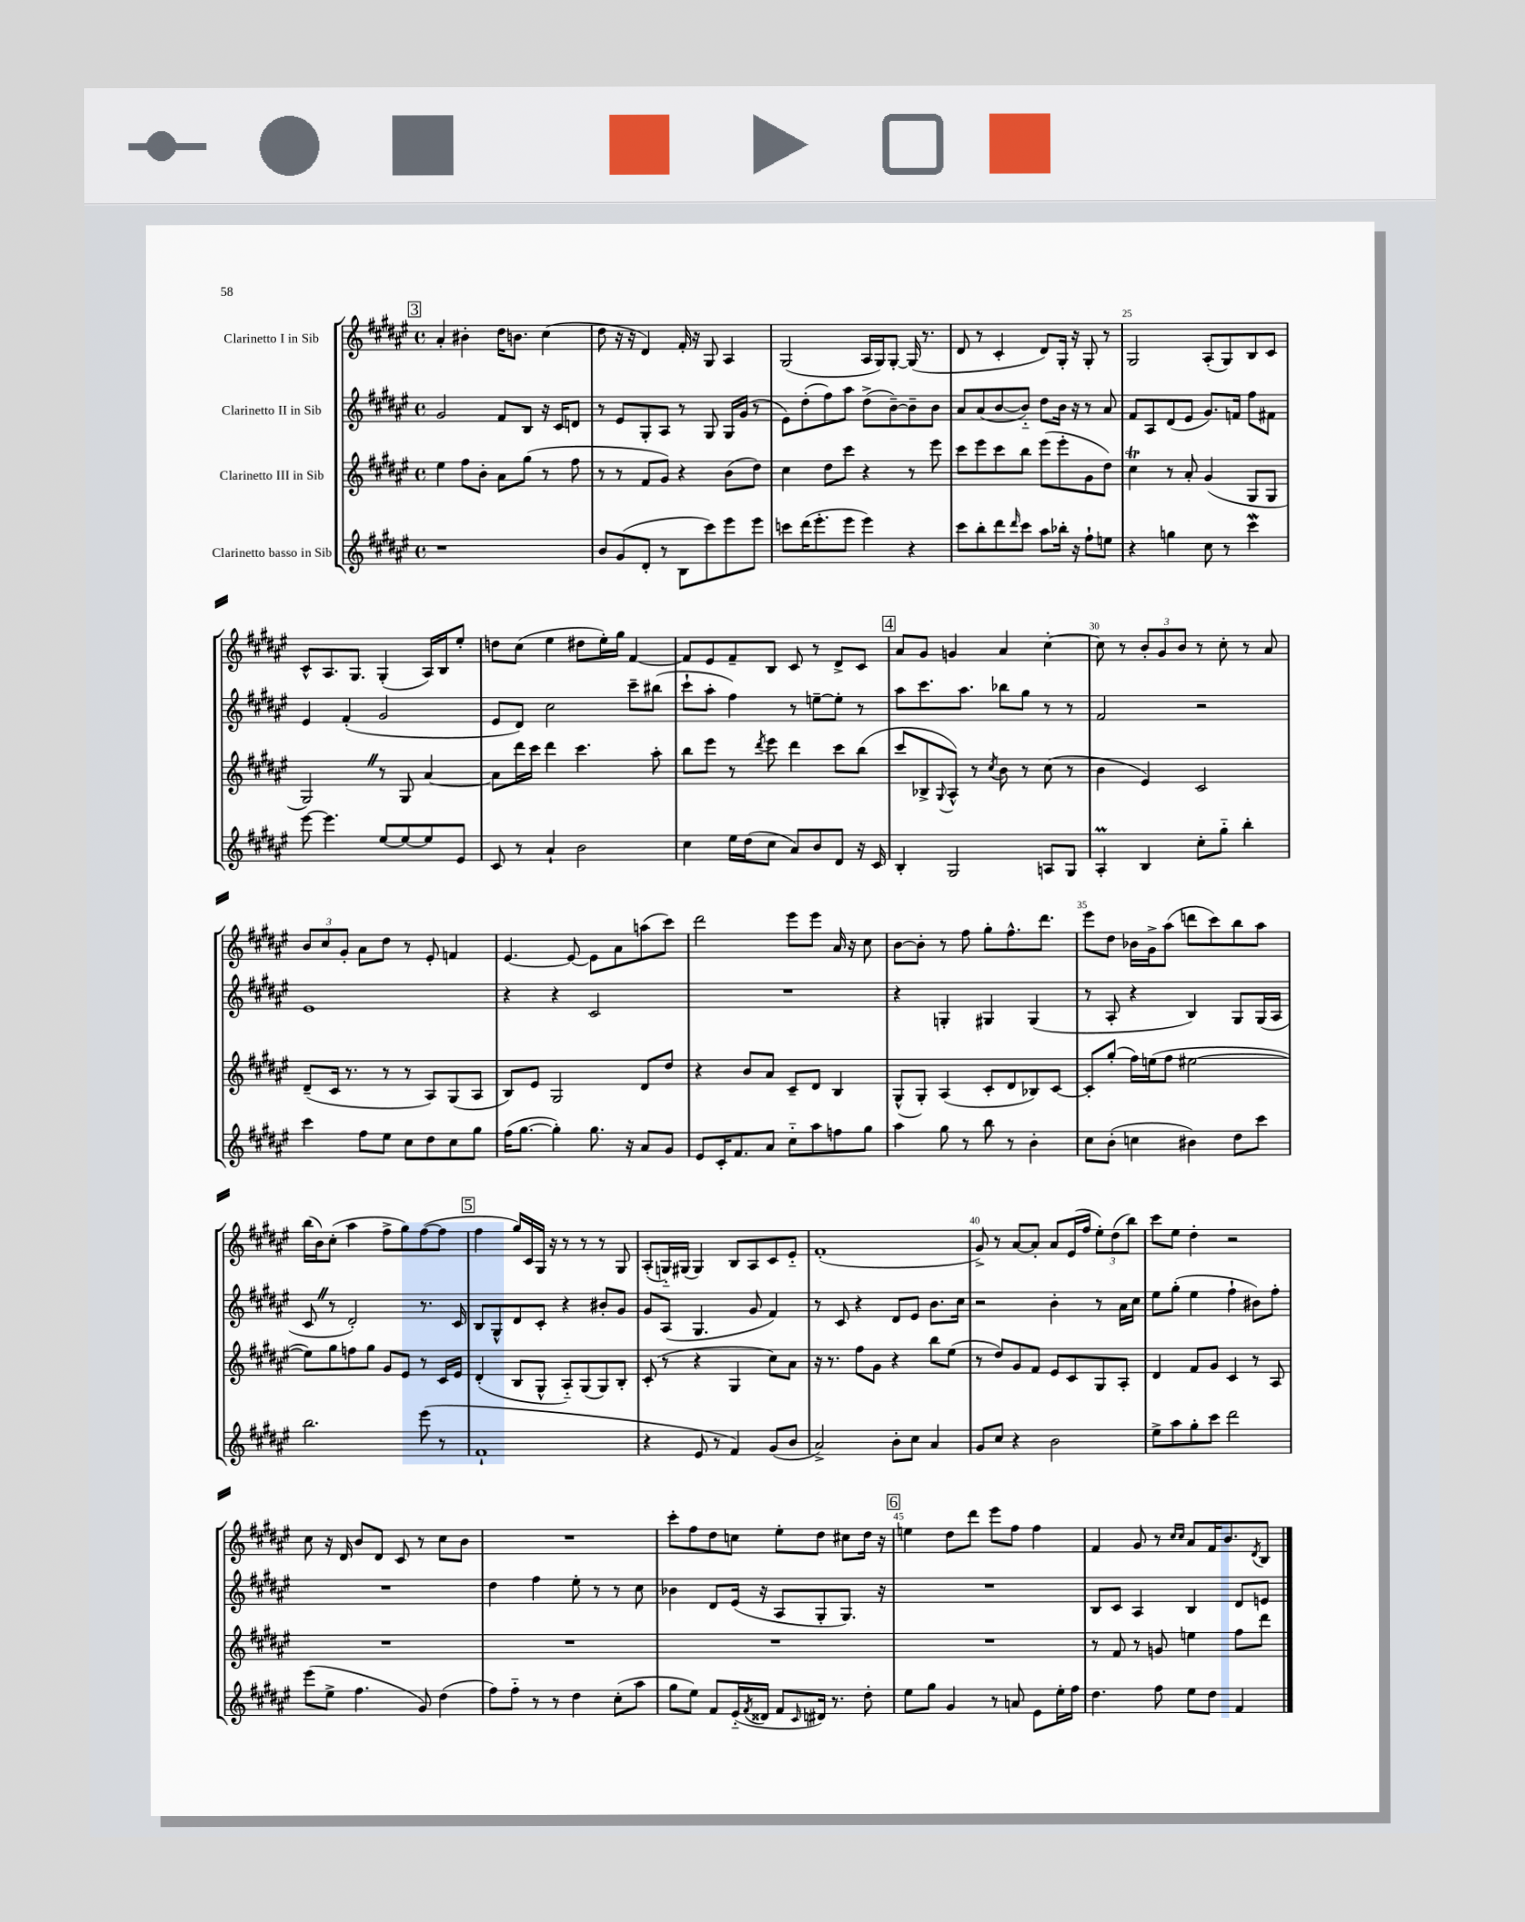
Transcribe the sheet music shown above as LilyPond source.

<<
\new StaffGroup <<
\new Staff = "s0" \with { instrumentName = "Clarinetto I in Sib" } {
    \clef treble \key fis \major \defaultTimeSignature \time 4/4
    \mark \markup { \box "3" } ais'4-. bis'4-. dis''16 b'8. cis''4( |
    dis''8 r16 r16 dis'4) fis'16-. r16 gis8 ais4 |
    gis2( ais16 gis16) gis8~-. gis16( r8. |
    dis'8 r8 cis'4-. dis'8) gis16-. r16 gis8-. r8 |
    gis2 ais8-.( gis8) b8 cis'8 |
    cis'8-^ ais8. gis8. gis4-.( ais16) b16 eis''8-. |
    d''8 cis''8( eis''4 dis''8 eis''16-.) gis''16 fis'4~ |
    fis'8 eis'8 fis'8-- b8 cis'8 r8 dis'8-> cis'8 |
    \mark \markup { \box "4" } ais'8 gis'8 g'4 ais'4 cis''4~-. |
    cis''8 r8 \tuplet 3/2 { b'8-. gis'8 b'8 } r8 cis''8-. r8 ais'8 |
    \tuplet 3/2 { b'8 cis''8 gis'8-. } ais'8 dis''8 r8 eis'8-. f'4 |
    eis'4.~ eis'8~ eis'8 ais'8 a''8( cis'''8) |
    dis'''2 eis'''8 eis'''8 ais'16 r16 cis''8 |
    b'8~ b'8-. r8 fis''8 gis''8-. fis''8.-^ dis'''8. |
    eis'''8 dis''8 bes'16 gis'16-> ais''8( d'''8 cis'''8) b''8 ais''8 |
    b''16( b'16) cis''8-.( ais''4 fis''8-> gis''8) fis''8~( fis''8 |
    \mark \markup { \box "5" } fis''4 gis''16) cis'16 gis16 r16 r8 r8 r8 gis8 |
    ais8-.( g16-_) gis16( gis4) b8 ais8 cis'8 eis'8-_ |
    fis'1-.( |
    gis'8->) r8 ais'8~ ais'8-. ais'8 eis'16( fis''16 \tuplet 3/2 { eis''8-.) dis''8( b''8) } |
    cis'''8 eis''8 dis''4-. r2 |
    cis''8 r16 dis'16 b'8 dis'8 cis'8 r8 cis''8 b'8 |
    R1 |
    cis'''8-. fis''8 dis''8 c''8 eis''8-. dis''8 cis''8 dis''16 r16 |
    \mark \markup { \box "6" } e''4 dis''8 dis'''8 eis'''8 fis''8 fis''4 |
    fis'4 gis'8 r8 \grace { cis''16 cis''16 } ais'8 fis'16 b'8. \acciaccatura { dis'8 } b8 \bar "|." |
}
\new Staff = "s1" \with { instrumentName = "Clarinetto II in Sib" } {
    \clef treble \key fis \major \defaultTimeSignature \time 4/4
    \mark \markup { \box "3" } gis'2 fis'8 b8 r16 cis'16 d'8 |
    r8 eis'8 gis8-. ais8 r8 gis8 gis16 gis'16( r8 |
    eis'8) dis''8-.( fis''8) ais''8 dis''8->( b'8~--) b'8-- b'8 |
    ais'8 ais'8( b'8~ b'8-_) dis''8 b'16 r16 r8 ais'8 |
    fis'8 ais8 dis'8( eis'8 gis'8.) f'16 fis''8 fis'8 |
    eis'4 fis'4-.( gis'2 |
    eis'8 dis'8) cis''2 cis'''8-- bis''8( |
    cis'''8-! ais''8-. fis''4) r8 e''8~-- e''8-. r8 |
    \mark \markup { \box "4" } ais''8 cis'''8. ais''8. bes''8 gis''8 r8 r8 |
    fis'2 r2 |
    eis'1 |
    r4 r4 cis'2 |
    R1 |
    r4 g4-. gis4 gis4( |
    r8 ais8-. r4 b4) gis8 gis16( ais16 |
    cis'8 \once \override BreathingSign.text = \markup { \musicglyph "scripts.caesura.straight" } \breathe r8 dis'2-.) r8. cis'16 |
    \mark \markup { \box "5" } b8 gis8-^ dis'8 cis'8-. r4 bis'8-. gis'8 |
    gis'8 ais8( gis4. gis'8 fis'4) |
    r8 cis'8 r4 dis'8 eis'8 b'8. cis''16 |
    r2 b'4-. r8 ais'16 cis''16 |
    eis''8 gis''8-.( eis''4 fis''4-! bis'8) fis''8-. |
    R1 |
    dis''4 fis''4 eis''8-. r8 r8 cis''8 |
    bes'4 dis'8 eis'16( r16 ais8 gis8-. gis8.) r16 |
    \mark \markup { \box "6" } R1 |
    b8 cis'8 ais4 b4 dis'8 e'8 \bar "|." |
}
\new Staff = "s2" \with { instrumentName = "Clarinetto III in Sib" } {
    \clef treble \key fis \major \defaultTimeSignature \time 4/4
    \mark \markup { \box "3" } eis''4 fis''8 b'8-. ais'8 gis''8( r8 fis''8 |
    r8 r8 fis'8 gis'8) r4 b'8( dis''8) |
    cis''4 dis''8 cis'''8 r4 r8 eis'''8 |
    cis'''8 eis'''8 cis'''8 b''8 eis'''8( eis'''8-. gis'8 dis''8) |
    cis''4\trill r8 ais'8-. gis'4( gis8 gis8 |
    gis2) \once \override BreathingSign.text = \markup { \musicglyph "scripts.caesura.straight" } \breathe r8 gis8 ais'4~ |
    ais'8 dis'''16 cis'''16 dis'''4 cis'''4. ais''8-. |
    b''8 eis'''8 r8 \acciaccatura { dis'''8 } eis'''8 dis'''4 cis'''8 b''8( |
    \mark \markup { \box "4" } cis'''8 bes8-> \appoggiatura { gis8 } ais8-^) r8 \acciaccatura { cis''8 } b'8 r8 cis''8( r8 |
    b'4 eis'4) cis'2 |
    dis'8--( cis'16 r8. r8 r8 ais8) gis8( ais8 |
    b8) eis'8 gis2 dis'8 dis''8 |
    r4 b'8 ais'8 cis'8-- dis'8 b4 |
    gis8-^( gis8-.) ais4( cis'8-. dis'8 bes8) cis'8~ |
    cis'8-. gis''8-.( fis''16) e''16( fis''8 eis''2~ |
    eis''8) gis''8 f''8 gis''8 gis'8 eis'8 r8 cis'16 eis'16 |
    \mark \markup { \box "5" } dis'4-.( b8 gis8-^ ais8-_) gis8( gis8) b8-. |
    cis'8-.( r8 r4 gis4 cis''8) ais'8 |
    r16 r8. fis''8 gis'8 r4 b''8 eis''8( |
    r8 dis''8) gis'8 fis'8 eis'8 cis'8 gis8 ais8-. |
    dis'4 fis'8 gis'8 cis'4 r8 ais8 |
    R1 |
    R1 |
    R1 |
    \mark \markup { \box "6" } R1 |
    r8 fis'8 r8 g'8 e''4 fis''8 dis'''8 \bar "|." |
}
\new Staff = "s3" \with { instrumentName = "Clarinetto basso in Sib" } {
    \clef treble \key fis \major \defaultTimeSignature \time 4/4
    \mark \markup { \box "3" } r1 |
    b'8 gis'8( dis'8-. r8 b8 cis'''8) eis'''8 eis'''8 |
    c'''8 dis'''16( eis'''8.-. eis'''8 eis'''4) r4 |
    cis'''8 b''8-. dis'''8 \grace { dis'''16 } cis'''8 ais''8 bes''16-. r16 fis''8-! e''8 |
    r4 g''4 cis''8 r8 cis'''4\mordent |
    eis'''8~ eis'''4. eis''8~ eis''8~ eis''8 eis'8 |
    cis'8 r8 ais'4-! b'2 |
    cis''4 eis''16 dis''16( cis''8 ais'8) b'8 dis'8 r16 cis'16 |
    \mark \markup { \box "4" } b4-. gis2 a8 gis8 |
    ais4-.\prall b4 cis''8-. gis''8-_ b''4-. |
    cis'''4 fis''8 eis''8 cis''8 dis''8 cis''8 gis''8 |
    fis''16( gis''8.~ gis''4-.) gis''8. r16 ais'8 gis'8 |
    eis'8 cis'16-. fis'8. ais'8 cis''8-_ ais''8 f''8 gis''8 |
    ais''4 gis''8 r8 b''8 r8 b'4-. |
    cis''8 b'8-.( c''4 bis'4) dis''8 cis'''8 |
    b''2. eis'''8( r8 |
    \mark \markup { \box "5" } fis'1-! |
    r4 eis'8 r8 fis'4) gis'8( b'8 |
    ais'2->) b'8-. cis''8 ais'4 |
    gis'8 cis''8 r4 b'2 |
    eis''8-> ais''8 gis''8-. cis'''8 dis'''2 |
    eis'''8( eis''8-> fis''4. gis'8) dis''4( |
    fis''8) fis''8-_ r8 r8 dis''4 cis''8-.( ais''8 |
    gis''8 eis''8) fis'8 eis'16-_( \acciaccatura { fis'8 } disis'16 fis'8 \grace { cis'16 } dis'16) r8. dis''8-. |
    \mark \markup { \box "6" } eis''8 gis''8 gis'4 r8 a'8 eis'8 eis''16-. fis''16 |
    dis''4. fis''8 eis''8 dis''8 fis'4 \bar "|." |
}
>>
>>
\layout { \context { \Score currentBarNumber = #21 \override BarNumber.break-visibility = ##(#f #t #t) barNumberVisibility = #(every-nth-bar-number-visible 5) } }
